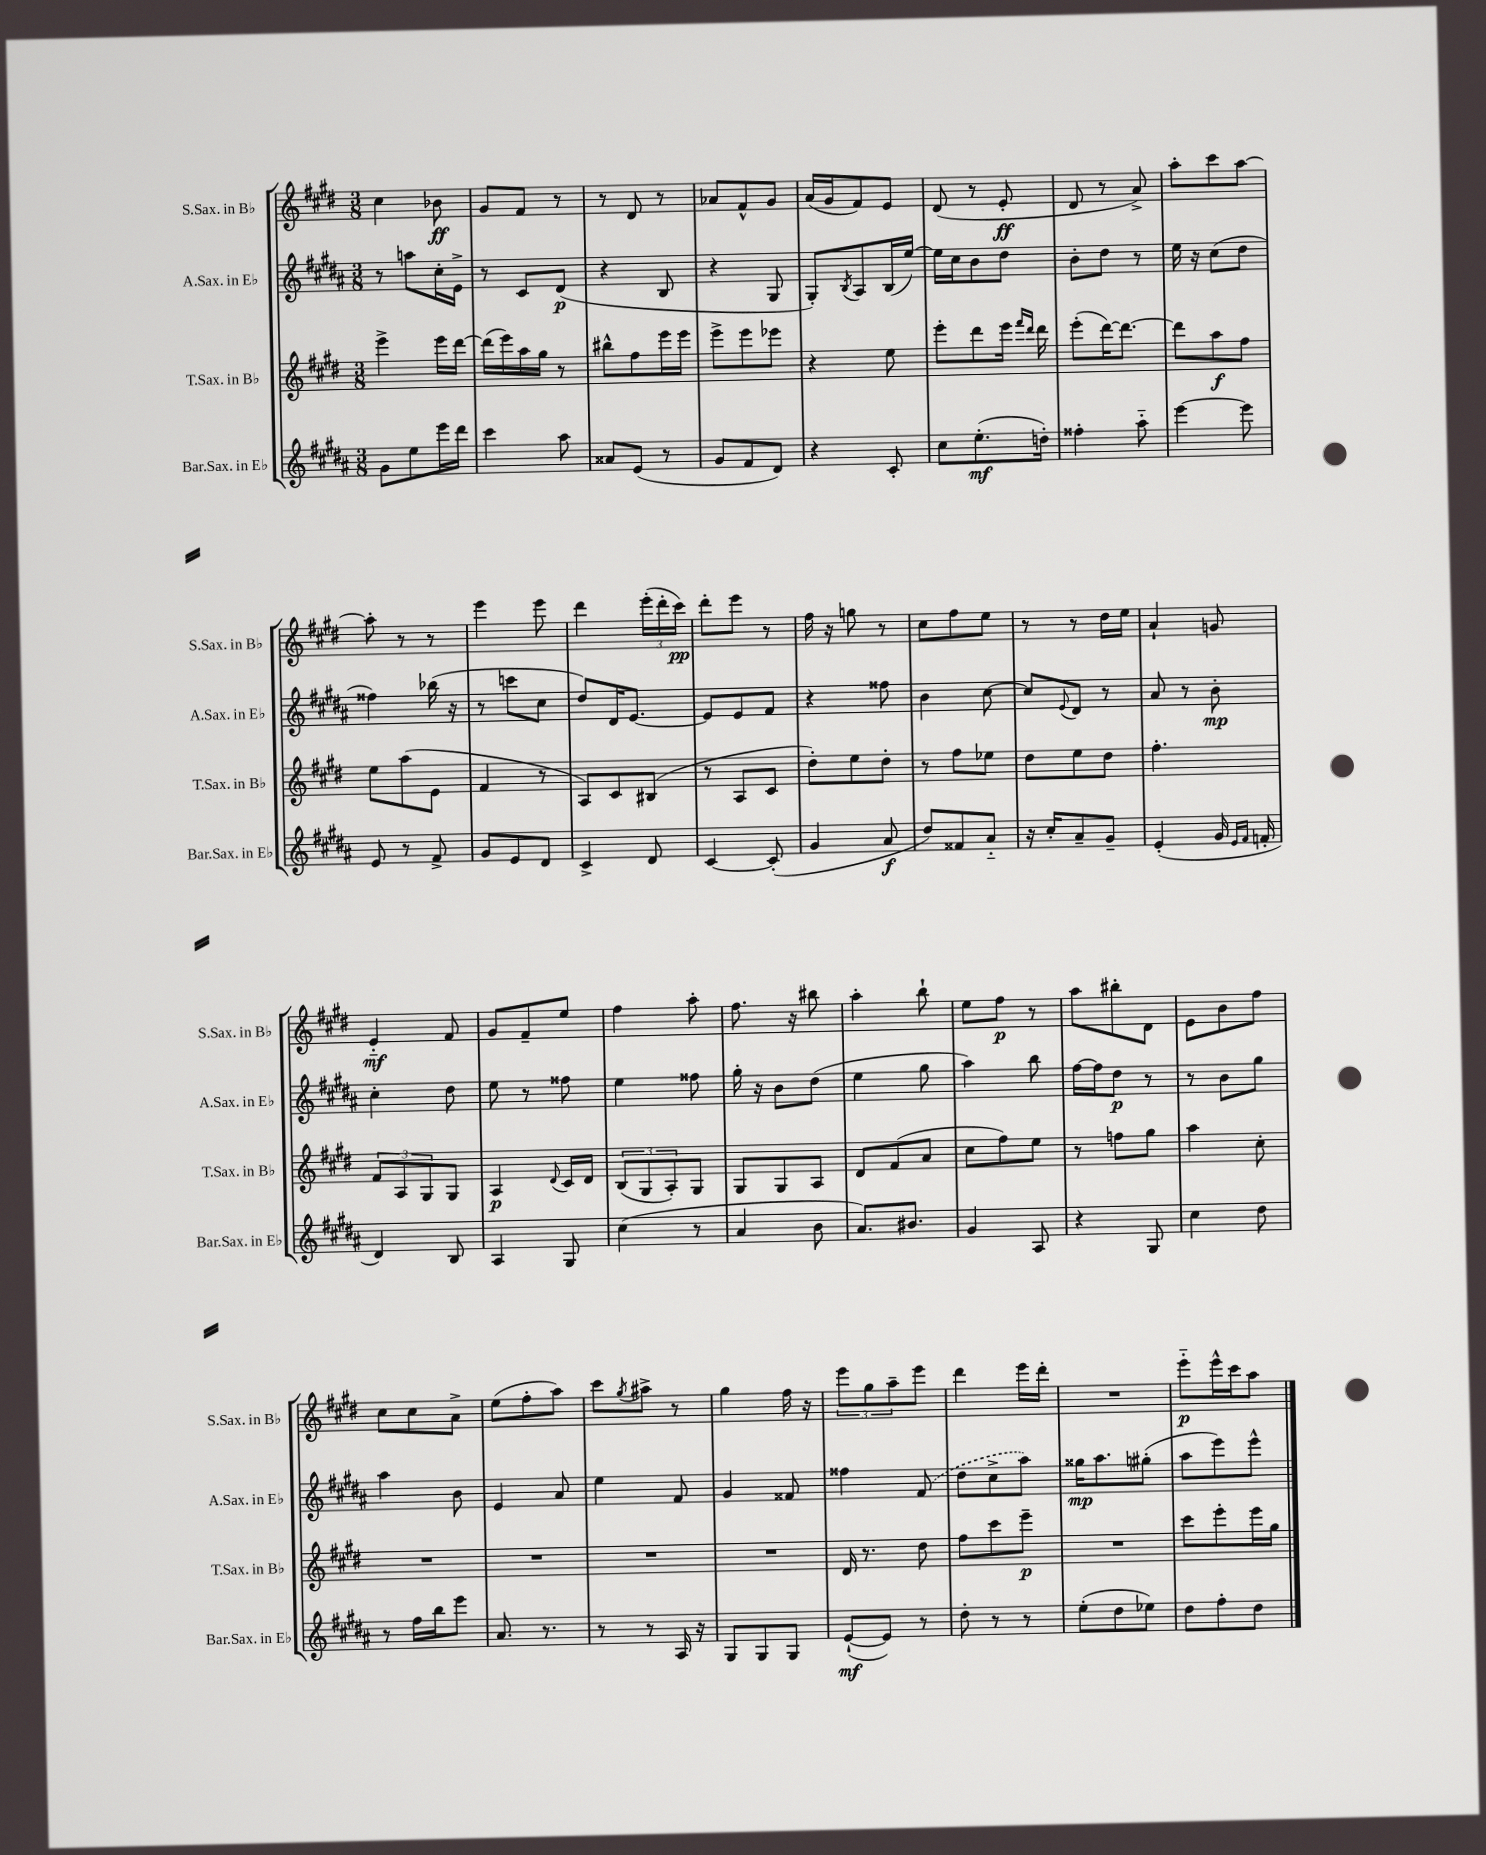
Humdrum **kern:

**kern	**dynam	**kern	**dynam	**kern	**dynam	**kern	**dynam
*part4	*part4	*part3	*part3	*part2	*part2	*part1	*part1
*staff4	*staff4	*staff3	*staff3	*staff2	*staff2	*staff1	*staff1
*I"Bar.Sax. in E♭	*	*I"T.Sax. in B♭	*	*I"A.Sax. in E♭	*	*I"S.Sax. in B♭	*
*I'Bar.Sax. in E♭	*	*I'T.Sax. in B♭	*	*I'A.Sax. in E♭	*	*I'S.Sax. in B♭	*
*clefG2	*	*clefG2	*	*clefG2	*	*clefG2	*
*k[f#c#g#d#a#]	*	*k[f#c#g#d#]	*	*k[f#c#g#d#a#]	*	*k[f#c#g#d#]	*
*M3/8	*	*M3/8	*	*M3/8	*	*M3/8	*
=21	=21	=21	=21	=21	=21	=21	=21
8g#\L	.	4eee^\	.	8r	.	4cc#\	.
8ee\	.	.	.	8aan\L	.	.	.
16eee\L	.	16eee\LL	.	16cc#'\L	.	8b-X\	ff
16ddd#\JJ	.	[16ddd#\JJ	.	16e^\JJ	.	.	.
=22	=22	=22	=22	=22	=22	=22	=22
4ccc#\	.	(16ddd#\LL]	.	8r	.	8g#/L	.
.	.	16eee\)	.	.	.	.	.
.	.	16aa\	.	8c#/L	.	8f#/J	.
.	.	16gg#\JJ	.	.	.	.	.
8aa#\	.	8r	.	(8d#/J	p	8r	.
=23	=23	=23	=23	=23	=23	=23	=23
8a##X/L	.	8bb#X^^\L	.	4r	.	8r	.
(8e/J	.	8ff#\	.	.	.	8d#/	.
8r	.	16eee\L	.	8B/	.	8r	.
.	.	16eee\JJ	.	.	.	.	.
=24	=24	=24	=24	=24	=24	=24	=24
8g#/L	.	8eee^\L	.	4r	.	8a-X/L	.
8f#/	.	8eee\	.	.	.	8f#^^/	.
8d#/J)	.	8eee-X\J	.	8G#/	.	8g#/J	.
=25	=25	=25	=25	=25	=25	=25	=25
4r	.	4r	.	8G#'/L)	.	(16a/LL	.
.	.	.	.	.	.	16g#/J	.
.	.	.	.	8qB/	.	.	.
.	.	.	.	8A#/	.	8f#/)	.
8c#'/	.	8ee\	.	(16B/L	.	8e/J	.
.	.	.	.	[16ee/JJ)	.	.	.
=26	=26	=26	=26	=26	=26	=26	=26
8cc#\L	.	8eee'\L	.	16ee\LL]	.	(8d#/	.
.	.	.	.	16cc#\J	.	.	.
(8.ee'\	mf	8ddd#\	.	8b\	.	8r	.
.	.	16eee\Jk	.	8dd#\J	.	8e'/	ff
.	.	16qqfff#/LL	.	.	.	.	.
.	.	16qqddd#/JJ	.	.	.	.	.
16ddn'\Jk)	.	16ddd#\	.	.	.	.	.
=27	=27	=27	=27	=27	=27	=27	=27
4ff##X'\	.	(8eee'\L	.	8b'\L	.	8d#/	.
.	.	[16ddd#\K)	.	8dd#\J	.	8r	.
.	.	8.ddd#\J_	.	.	.	.	.
8aa#\	.	.	.	8r	.	8a^/)	.
=28	=28	=28	=28	=28	=28	=28	=28
[4eee\	.	8ddd#\L]	.	16ee\	.	8aa'\L	.
.	.	.	.	16r	.	.	.
.	.	8aa\	f	(8cc#\L	.	8ccc#\	.
8eee\]	.	8ff#\J	.	8dd#\J	.	[8aa\J	.
!!LO:LB:g=z
=29	=29	=29	=29	=29	=29	=29	=29
8e/	.	8ee\L	.	4ff##X\)	.	8aa'\]	.
8r	.	(8aa\	.	.	.	8r	.
8f#^/	.	8e\J	.	(16bb-X\	.	8r	.
.	.	.	.	16r	.	.	.
=30	=30	=30	=30	=30	=30	=30	=30
8g#/L	.	4f#/	.	8r	.	4eee\	.
8e/	.	.	.	8cccn\L	.	.	.
8d#/J	.	8r	.	8cc#\J	.	8eee\	.
=31	=31	=31	=31	=31	=31	=31	=31
4c#^/	.	8A/L)	.	8dd#/L)	.	4ddd#\	.
.	.	8c#/	.	16d#/K	.	.	.
.	.	.	.	[8.e/J	.	.	.
8d#/	.	(8B#X/J	.	.	.	(24eee'\LL	.
.	.	.	.	.	.	24ddd#'\	.
.	.	.	.	.	.	24ccc#\JJ)	pp
=32	=32	=32	=32	=32	=32	=32	=32
[4c#/	.	8r	.	8e/L]	.	8ddd#'\L	.
.	.	8A/L	.	8e/	.	8eee\J	.
(8c#'/]	.	8c#/J	.	8f#/J	.	8r	.
=33	=33	=33	=33	=33	=33	=33	=33
4g#/	.	8dd#'\L)	.	4r	.	16ff#\	.
.	.	.	.	.	.	16r	.
.	.	8ee\	.	.	.	8ggn\	.
8a#/	f	8dd#'\J	.	8ff##X\	.	8r	.
=34	=34	=34	=34	=34	=34	=34	=34
8dd#/L)	.	8r	.	4b\	.	8cc#\L	.
8f##X/	.	8ff#\L	.	.	.	8ff#\	.
8a#/J	.	8ee-X\J	.	[8cc#\	.	8ee\J	.
=35	=35	=35	=35	=35	=35	=35	=35
16r	.	8dd#\L	.	8cc#/L]	.	8r	.
16cc#'/KL	.	.	.	.	.	.	.
.	.	.	.	8qqe/	.	.	.
8a#~/	.	8ee\	.	8d#/J	.	8r	.
8g#~/J	.	8dd#\J	.	8r	.	16dd#\LL	.
.	.	.	.	.	.	16ee\JJ	.
=36	=36	=36	=36	=36	=36	=36	=36
(4e'/	.	4.ff#'\	.	8a#/	.	4a`/	.
.	.	.	.	8r	.	.	.
16g#/	.	.	.	8b'\	mp	8gn/	.
16qqe/LL	.	.	.	.	.	.	.
16qqf#/JJ	.	.	.	.	.	.	.
16fn'/	.	.	.	.	.	.	.
!!LO:LB:g=z
=37	=37	=37	=37	=37	=37	=37	=37
4d#/)	.	12f#/L	.	4cc#'\	.	4e/	mf
.	.	12A/	.	.	.	.	.
.	.	12G#/	.	.	.	.	.
8B/	.	8G#/J	.	8dd#\	.	8f#/	.
=38	=38	=38	=38	=38	=38	=38	=38
4A#/	.	4A/	p	8ee\	.	8g#/L	.
.	.	.	.	8r	.	8f#~/	.
.	.	8qqd#/	.	.	.	.	.
8G#/	.	16c#/LL	.	8ff##X\	.	8ee/J	.
.	.	16d#/JJ	.	.	.	.	.
=39	=39	=39	=39	=39	=39	=39	=39
(4cc#\	.	(12B/L	.	4ee\	.	4ff#\	.
.	.	12G#/	.	.	.	.	.
.	.	12A'/)	.	.	.	.	.
8r	.	8G#/J	.	8ff##X\	.	8aa'\	.
=40	=40	=40	=40	=40	=40	=40	=40
4a#/	.	8G#/L	.	16gg#'\	.	8.ff#\	.
.	.	.	.	16r	.	.	.
.	.	8G#/	.	8b\L	.	.	.
.	.	.	.	.	.	16r	.
8b\	.	8A/J	.	(8dd#\J	.	8bb#X\	.
=41	=41	=41	=41	=41	=41	=41	=41
8.a#/L)	.	8d#/L	.	4ee\	.	4aa'\	.
.	.	(8f#/	.	.	.	.	.
8.b#X/J	.	.	.	.	.	.	.
.	.	8a/J	.	8gg#\	.	8bb`\	.
=42	=42	=42	=42	=42	=42	=42	=42
4g#/	.	8cc#\L	.	4aa#\)	.	8ee\L	.
.	.	8ff#\)	.	.	.	8ff#\J	p
8A#/	.	8ee\J	.	8bb\	.	8r	.
=43	=43	=43	=43	=43	=43	=43	=43
4r	.	8r	.	[16ff#\LL	.	8aa\L	.
.	.	.	.	16ff#\J]	.	.	.
.	.	8ffn\L	.	8dd#\J	p	8bb#X'\	.
8G#/	.	8gg#\J	.	8r	.	8d#\J	.
=44	=44	=44	=44	=44	=44	=44	=44
4cc#\	.	4aa\	.	8r	.	8e\L	.
.	.	.	.	8b\L	.	8b\	.
8dd#\	.	8cc#'\	.	8gg#\J	.	8ff#\J	.
!!LO:LB:g=z
=45	=45	=45	=45	=45	=45	=45	=45
8r	.	4.r	.	4aa#\	.	8cc#\L	.
16ff#\LL	.	.	.	.	.	8cc#\	.
16bb\J	.	.	.	.	.	.	.
8eee\J	.	.	.	8b\	.	8a^\J	.
=46	=46	=46	=46	=46	=46	=46	=46
8.a#/	.	4.r	.	4e/	.	(8ee\L	.
.	.	.	.	.	.	8ff#'\	.
8.r	.	.	.	.	.	.	.
.	.	.	.	8a#/	.	8aa\J)	.
=47	=47	=47	=47	=47	=47	=47	=47
8r	.	4.r	.	4ee\	.	8ccc#\L	.
.	.	.	.	.	.	8qgg#/	.
8r	.	.	.	.	.	8aa#X^\J	.
16A#/	.	.	.	8f#/	.	8r	.
16r	.	.	.	.	.	.	.
=48	=48	=48	=48	=48	=48	=48	=48
8G#/L	.	4.r	.	4g#/	.	4gg#\	.
8G#/	.	.	.	.	.	.	.
8G#/J	.	.	.	8f##X/	.	16ff#\	.
.	.	.	.	.	.	16r	.
=49	=49	=49	=49	=49	=49	=49	=49
([8e`/L	mf	16d#/	.	4ff##X\	.	12eee\L	.
.	.	8.r	.	.	.	.	.
.	.	.	.	.	.	12gg#\	.
8e/J])	.	.	.	.	.	.	.
.	.	.	.	.	.	12aa~\	.
8r	.	8dd#\	.	(8f#/	.	8eee\J	.
=50	=50	=50	=50	=50	=50	=50	=50
8dd#'\	.	8ff#\L	.	8dd#\L	.	4ddd#\	.
8r	.	8ccc#\	.	8cc#^\	.	.	.
8r	.	8eee~\J	p	8aa#\J)	.	16eee\LL	.
.	.	.	.	.	.	16ddd#'\JJ	.
=51	=51	=51	=51	=51	=51	=51	=51
(8ee'\L	.	4.r	.	16gg##X\KL	mp	4.r	.
.	.	.	.	8.aa#\	.	.	.
8dd#\	.	.	.	.	.	.	.
8ee-X\J)	.	.	.	(8gg#X'\J	.	.	.
=52	=52	=52	=52	=52	=52	=52	=52
8dd#\L	.	8ccc#\L	.	8aa#\L	.	8eee\L	p
8ff#'\	.	8eee'\	.	8eee\)	.	16eee^^\L	.
.	.	.	.	.	.	16ccc#\J	.
8dd#\J	.	16eee\L	.	8eee^^\J	.	8aa\J	.
.	.	16gg#\JJ	.	.	.	.	.
==	==	==	==	==	==	==	==
*-	*-	*-	*-	*-	*-	*-	*-
